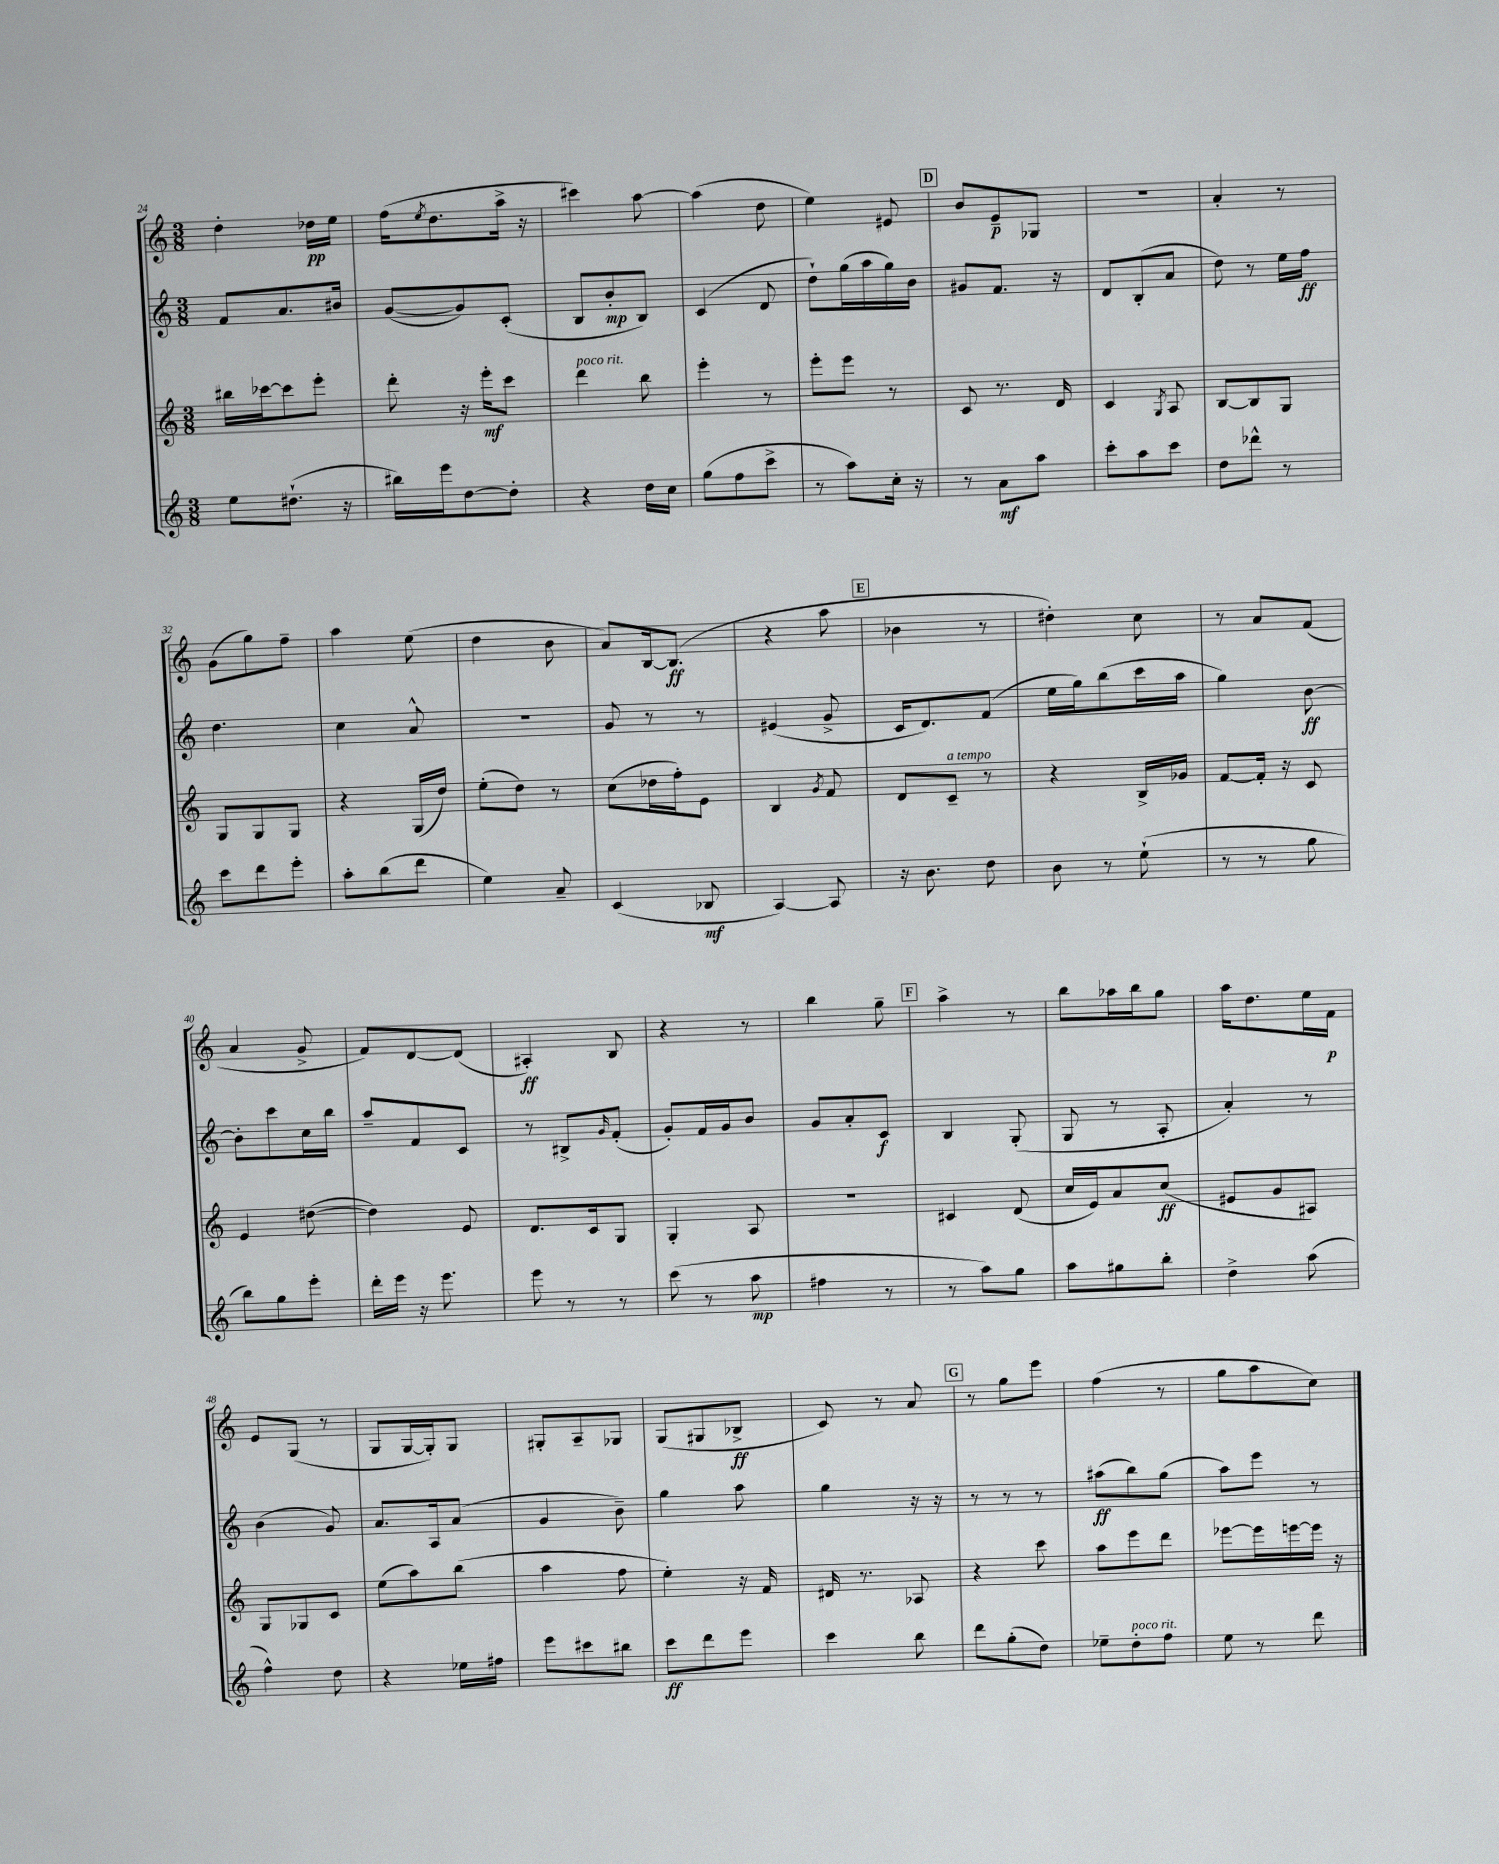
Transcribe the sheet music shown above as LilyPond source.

<<
\new StaffGroup <<
\new Staff = "s0" {
    \clef treble \key c \major \numericTimeSignature \time 3/8
    d''4-. des''16\pp e''16 |
    f''16( \acciaccatura { e''8 } d''8. a''16-> r16 |
    cis'''4) a''8~ |
    a''4( d''8 |
    e''4) eis'8 |
    \mark \markup { \box "D" } b'8 e'8--\p ges8 |
    R4. |
    a'4-. r8 |
    g'8( g''8) f''8-- |
    a''4 e''8( |
    d''4 b'8 |
    a'8) b16~ b8.\ff( |
    r4 a''8 |
    \mark \markup { \box "E" } bes'4 r8 |
    dis''4-.) c''8 |
    r8 a'8 f'8( |
    a'4 g'8-> |
    f'8) d'8~ d'8( |
    ais4-.\ff) b8 |
    r4 r8 |
    b''4 g''8-- |
    \mark \markup { \box "F" } a''4-> r8 |
    b''8 aes''16 b''16 g''8 |
    a''16 d''8. e''16 f'16\p |
    e'8 g8( r8 |
    g8 g16~ g16-.) g8 |
    gis8-. a8-- ges8 |
    g8( gis8 bes8->\ff |
    c'8) r8 a'8 |
    \mark \markup { \box "G" } r8 g''8 e'''8 |
    f''4( r8 |
    g''8 a''8 c''8) \bar "|." |
}
\new Staff = "s1" {
    \clef treble \key c \major \numericTimeSignature \time 3/8
    f'8 a'8. bis'16 |
    g'8~( g'8) c'8-.( |
    b8 b'8-.\mp b8) |
    c'4( d'8 |
    d''8-!) g''16( a''16 g''16) b'16 |
    \mark \markup { \box "D" } gis'8 f'8. r16 |
    d'8 b8-.( a'8 |
    d''8) r8 e''16 f''16\ff |
    d''4. |
    c''4 a'8-^ |
    R4. |
    g'8 r8 r8 |
    eis'4( g'8-> |
    \mark \markup { \box "E" } c'16 d'8.) f'8( |
    e''16 g''16) b''8( c'''16 a''16 |
    g''4) b'8~\ff |
    b'8-. c'''8 c''16 b''16 |
    a''8-- f'8 c'8 |
    r8 bis8-> \grace { g'16 } f'8-.( |
    g'8-.) f'16 g'16 b'8 |
    g'8 a'8-. c'8\f |
    \mark \markup { \box "F" } b4 g8-.( |
    g8 r8 a8-. |
    a'4-.) r8 |
    b'4( g'8) |
    a'8. a16 a'8( |
    g'4 b'8--) |
    g''4 a''8 |
    g''4 r16 r16 |
    \mark \markup { \box "G" } r8 r8 r8 |
    ais''8\ff( b''8) g''8( |
    a''8) e'''8 r8 \bar "|." |
}
\new Staff = "s2" {
    \clef treble \key c \major \numericTimeSignature \time 3/8
    bis''16 ces'''16~ ces'''8 e'''8-. |
    d'''8-. r16 e'''16-.\mf c'''8 |
    d'''4^\markup { \italic "poco rit." } b''8 |
    e'''4-. r8 |
    e'''8-. e'''8 r8 |
    \mark \markup { \box "D" } c'8 r8. d'16 |
    c'4 \acciaccatura { g8 } a8 |
    b8~ b8 g8 |
    g8 g8 g8 |
    r4 g16( d''16) |
    e''8-.( d''8) r8 |
    c''8( des''16 f''16-.) e'8 |
    b4 \acciaccatura { g'8 } f'8 |
    \mark \markup { \box "E" } d'8 c'8--^\markup { \italic "a tempo" } r8 |
    r4 b16-> ges'16 |
    f'8~ f'16-. r16 c'8 |
    e'4 dis''8~( |
    dis''4) e'8 |
    d'8. c'16 g8 |
    g4-. a8 |
    R4. |
    \mark \markup { \box "F" } cis'4 d'8( |
    c''16 e'16) a'8 c''8\ff( |
    eis'8 g'8 ais8) |
    g8 ges8 c'8 |
    e''8( a''8) b''8( |
    a''4 f''8 |
    e''4-.) r16 f'16 |
    dis'16 r8. aes8 |
    \mark \markup { \box "G" } r4 c'''8 |
    a''8 e'''8 d'''8 |
    ees'''8~ ees'''16 e'''16~ e'''16 r16 \bar "|." |
}
\new Staff = "s3" {
    \clef treble \key c \major \numericTimeSignature \time 3/8
    e''8 dis''8.-!( r16 |
    bis''16) e'''16 d''8~ d''8-. |
    r4 d''16 c''16 |
    g''8( f''8 c'''8-> |
    r8 a''8) c''16-. r16 |
    \mark \markup { \box "D" } r8 a'8\mf a''8 |
    c'''8-. a''8 c'''8 |
    d''8 des'''8-^ r8 |
    c'''8 d'''8 e'''8-. |
    a''8-. b''8( d'''8 |
    e''4) a'8-- |
    c'4( bes8\mf |
    a4~) a8 |
    \mark \markup { \box "E" } r16 b'8. d''8 |
    b'8 r8 e''8-!( |
    r8 r8 g''8 |
    b''8) g''8 e'''8-. |
    d'''16-. e'''16 r16 e'''8. |
    e'''8 r8 r8 |
    c'''8( r8 a''8\mp |
    fis''4 r8 |
    \mark \markup { \box "F" } r8 a''8) g''8 |
    a''8 gis''8 b''8-. |
    d''4-> a''8( |
    f''4-^) d''8 |
    r4 ees''16 fis''16 |
    e'''8 cis'''8 bis''8 |
    c'''8\ff d'''8 e'''8 |
    c'''4 b''8 |
    \mark \markup { \box "G" } d'''8 g''8-.( d''8) |
    ees''8-- d''8-.^\markup { \italic "poco rit." } f''8 |
    e''8 r8 d'''8 \bar "|." |
}
>>
>>
\layout { \context { \Score currentBarNumber = #24 } }
